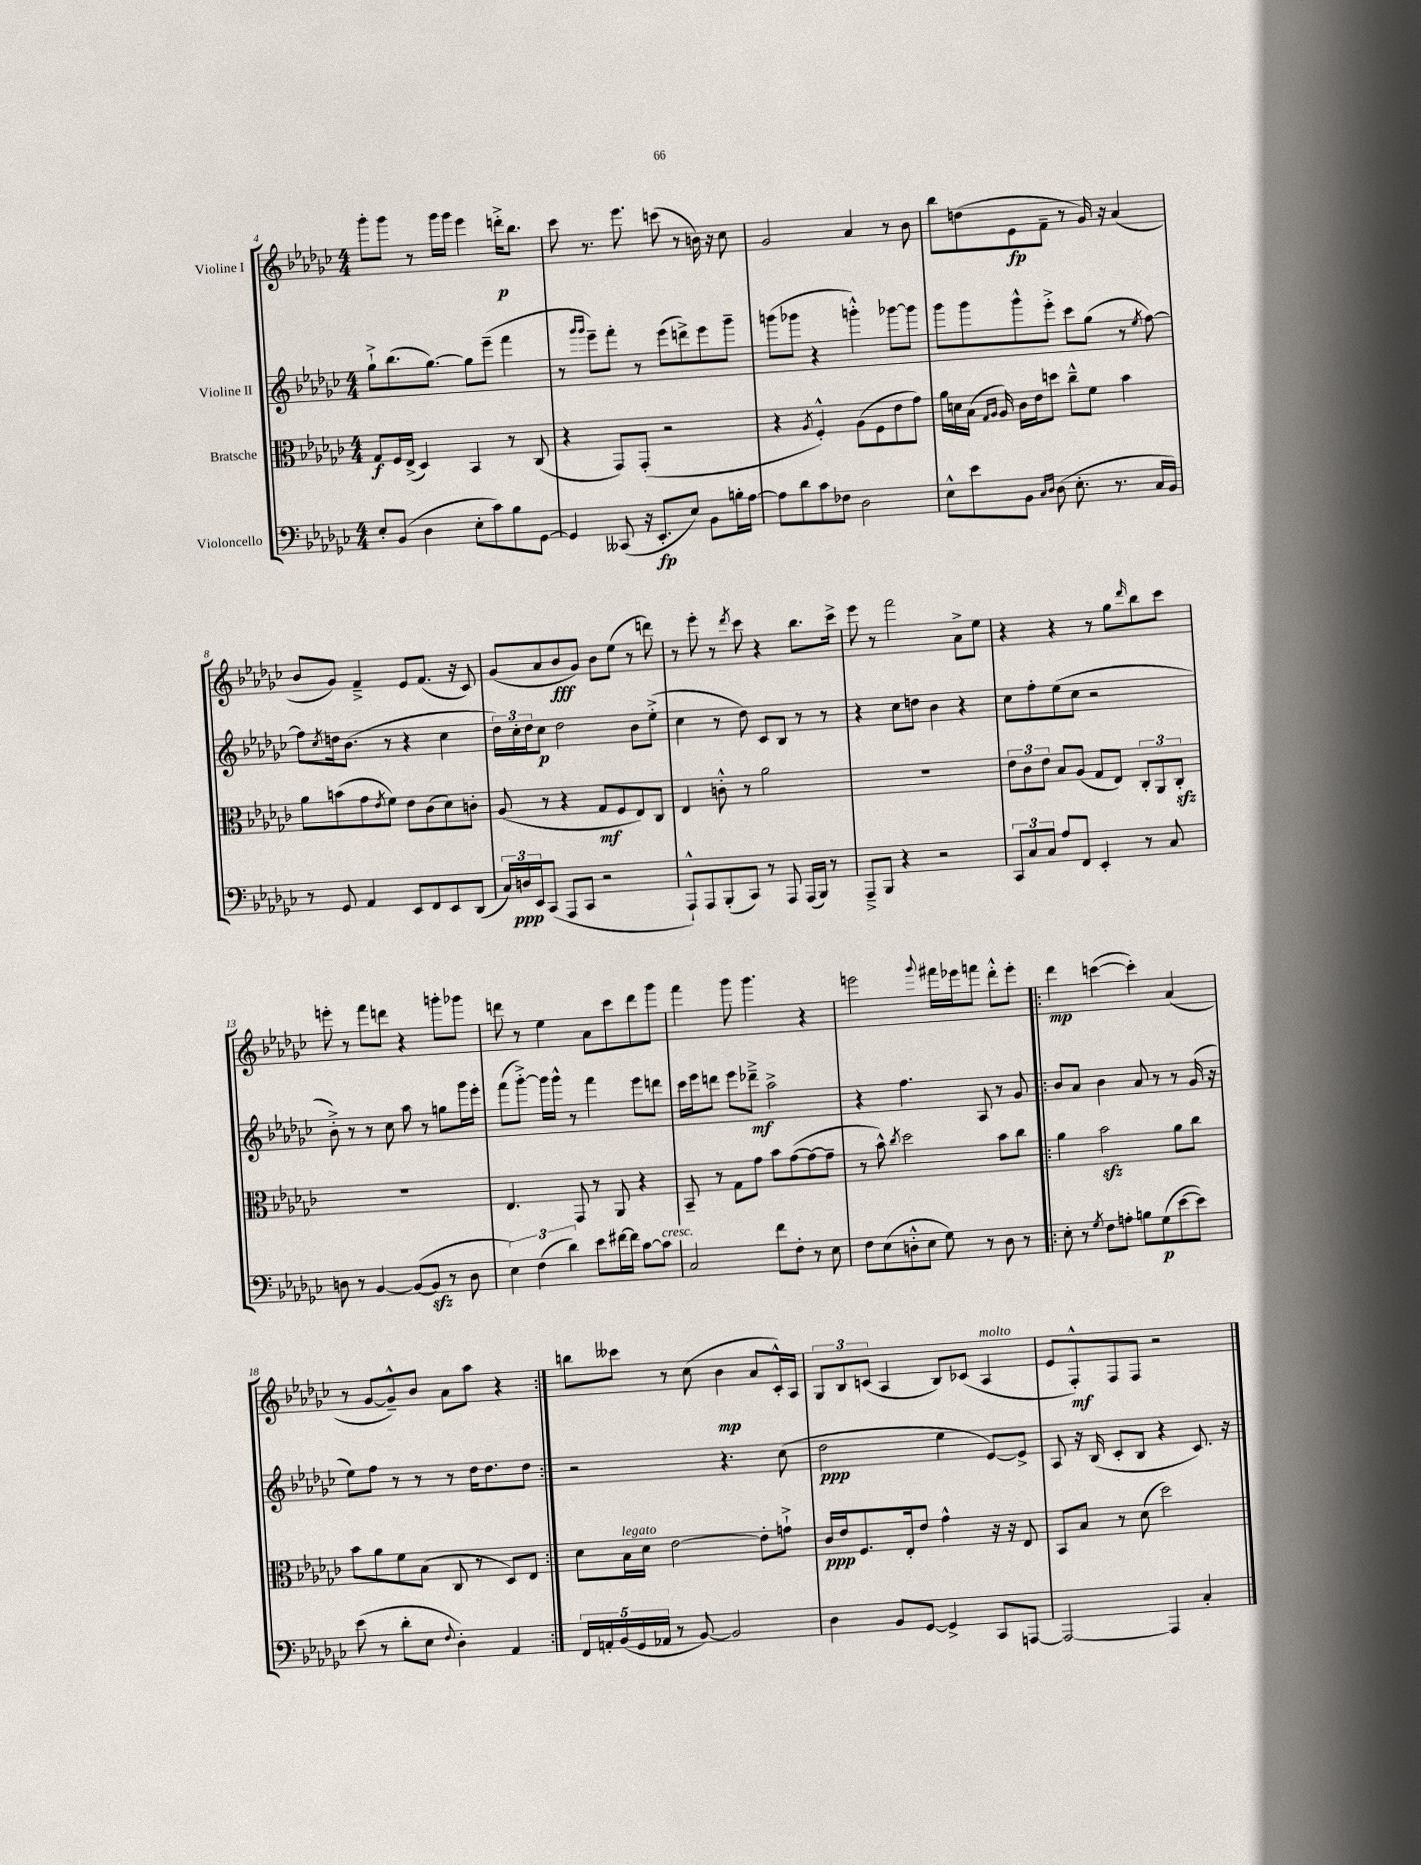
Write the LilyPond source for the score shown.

<<
\new StaffGroup <<
\new Staff = "s0" \with { instrumentName = "Violine I" } {
    \clef treble \key ges \major \numericTimeSignature \time 4/4
    ges'''8-. ges'''8 r8 ges'''16 ges'''16 ees'''4 d'''16-.->\p bes''8. |
    ces'''8 r8. ees'''8. c'''8( r8 b'16) r16 ces''8 |
    ges'2 aes'4 r8 bes'8 |
    bes''8 d''8( ees'8\fp f'8-- r8 ges'16) r16 aes'4( |
    bes'8 ges'8) f'4---> ees'8 f'8.( r16 ces'8) |
    ges'8( aes'8 bes'8\fff ges'8) bes'8 ees''8( r8 d'''8) |
    r8 ees'''8-. r8 \acciaccatura { des'''8 } ces'''8 r4 bes''8. ces'''16-> |
    ees'''8 r8 f'''2 aes'8-> ees''8 |
    r4 r4 r8 ges''8 \grace { des'''16 } bes''8 ces'''8 |
    e'''8-. r8 f'''8 d'''8 r4 g'''8-. ges'''8 |
    d'''8 r8 ees''4 aes'8 ces'''8 d'''8 ges'''8 |
    f'''4 ges'''8 ges'''4. r4 |
    e'''2 \appoggiatura { ges'''8 } fis'''16 ees'''16 f'''8 des'''8-.-^ ees'''8-. |
    \repeat volta 2 { des'''4\mp c'''4~( c'''4-.) aes'4( |
    r8 ges'8~ ges'8---^) bes'8 aes'8 aes''8 r4 | }
    b''8 ceses'''8 r8 ces''8( bes'4\mp aes'8 ces'16-.-^) aes16 |
    \tuplet 3/2 { ges8 bes8 c'8( } aes4 bes8) ces'8( aes4^\markup { \italic "molto" } |
    ees'8 f8-.-^\mf) f8 f8 r2 \bar "|." |
}
\new Staff = "s1" \with { instrumentName = "Violine II" } {
    \clef treble \key ges \major \numericTimeSignature \time 4/4
    ges''8-!-> bes''8.( ges''8.~) ges''8 ees'''8--( f'''4 |
    r8 \grace { ges'''16 ges'''16 } ees'''8--) f'''8-. r8 ees'''8( d'''8->) ees'''8 ges'''8-- |
    g'''8( ges'''8 r4 g'''4-.-^) ges'''8~ ges'''8 |
    ges'''8 ges'''8 ges'''8-^ ees'''8-.-> ces'''8 ges''8( r8 \acciaccatura { ees''8 } f''8~) |
    f''8 \acciaccatura { ces''8 } d''16 bes'8.( r8 r4 ces''4 |
    \tuplet 3/2 { des''16) ces''16-. des''16 } ces''8\p des''2 bes'8 ees''8-.->( |
    ces''4 r8 des''8) ces'8 bes8 r8 r8 |
    r4 ces''8 d''8 bes'4 r4 |
    ces''8 f''8-. ees''8( ces''8 r2 |
    bes'8-.->) r8 r8 ces''8 aes''8 r8 g''8 ges'''16 ees'''16-. |
    f'''8( ges'''8~-.->) ges'''16 ges'''16-^ r8 f'''4 ees'''8 d'''8 |
    ces'''16 ees'''16 d'''8 ees'''8 des'''8--->\mf aes''2-> |
    r4 f''4. aes8 r8 ges'8 |
    \repeat volta 2 { bes'8 aes'8 bes'4 aes'8 r8 r8 ges'16( r16 |
    ees''8) f''8 r8 r8 r8 des''16 des''8. des''8 | }
    r2 r4. ces''8( |
    des''2\ppp ees''4 ees'8~) ees'8-> |
    aes8 r16 bes16( ces'8-. bes8 r4 ces'8.) r16 \bar "|." |
}
\new Staff = "s2" \with { instrumentName = "Bratsche" } {
    \clef alto \key ges \major \numericTimeSignature \time 4/4
    ges8\f f16 ees16->( des4) bes,4 r8 ces8( |
    r4 ges,8) ges,8-.( r2 |
    r4 \acciaccatura { aes8 } f4-.-^) aes8( f8 ees'8 ges'8) |
    aes'16 d'16 bes16( \grace { ges16 aes16 } aes16) ces'16 ees'16 d''8 ces''8---^ f'8 bes'4 |
    aes'8 b'8( ges'8 \acciaccatura { ees'8 } f'8) ees'8 ces'8( des'8) c'8-. |
    aes8( r8 r4 ges8\mf f8 ees8) ces8 |
    ees4 c'8-.-^ r8 aes'2 |
    R1 |
    \tuplet 3/2 { ees'8 ces'8 ees'8 } bes8 aes8( ges8 ees8) \tuplet 3/2 { ces8-. aes,8 ces8-.\sfz } |
    R1 |
    ees4. ges,8 r8 aes,8 r4 |
    bes,8-- r8 ges8 ges'8 bes'8 ges'8~( ges'8~ ges'8-- |
    r8 bes'8-^) \acciaccatura { ces''8 } des''2 bes'8 ces''8 |
    \repeat volta 2 { aes'4 bes'2\sfz aes'8 ces''8 |
    bes'8 aes'8 f'8 bes8( ces8 r8 des8) ees8 | }
    des'8 bes16^\markup { \italic "legato" } des'16 ees'2~ ees'8-. g'8-!-> |
    ces'16\ppp ees'16 f8. ees16-. ees'8 ges'4-^ r16 r16 ees8 |
    bes,8 bes8 r8 des'8( des''2) \bar "|." |
}
\new Staff = "s3" \with { instrumentName = "Violoncello" } {
    \clef bass \key ges \major \numericTimeSignature \time 4/4
    ees8-. bes,8( des4 ees8-. ces'8) bes8 ges,8~ |
    ges,4 ceses,8( r16 ees,8.-.\fp ees8) bes,8 b16-. aes16~ |
    aes8 des'8 ces'8 fes8 des2 |
    ees8-^ ees'8 bes,8 \grace { ces16 des16 } des8( ees8.-. r8. ces16 bes,16) |
    r8 ges,8 aes,4 ees,8 f,8 ees,8 des,8( |
    \tuplet 3/2 { ces16) d16\ppp ees,16 } ces,8( aes,,8 ces,8 r2 |
    aes,,8-!-^) aes,,8 bes,,8-.( ces,8) r8 aes,,8 aes,,16( bes,,16) r8 |
    aes,,8---> bes,,8 r4 r2 |
    \tuplet 3/2 { ces,8 ces8 ces8 } aes8 f,8 ees,4-. r8 ces8 |
    d8 r8 bes,4~ bes,8~( bes,8\sfz r8 d8 |
    \tuplet 3/2 { ees4) f4( des'4) } ees'8 fis'16~ fis'16 ces'8~ ces'8^\markup { \italic "cresc." } |
    ces2 f'8 f8-. r8 ees8 |
    f8 ees8( d8-.-^ ees8 ges8) r8 d8 r8 |
    \repeat volta 2 { ees8-. r8 \acciaccatura { ges8 } f8 a8-. b8 ges8\p( ees'8~ ees'8) |
    ees'8( r8 des'8-. ees8 \appoggiatura { f8 } des4-.) aes,4 | }
    \tuplet 5/4 { f,16 a,16-. bes,16( ges,16 aes,16 } r8 bes,8~) bes,2 |
    des4 bes,8 ges,8~ ges,4-> ces,8 a,,8~ |
    a,,2~ a,,4 ces4-. \bar "|." |
}
>>
>>
\layout { \context { \Score currentBarNumber = #4 } }
